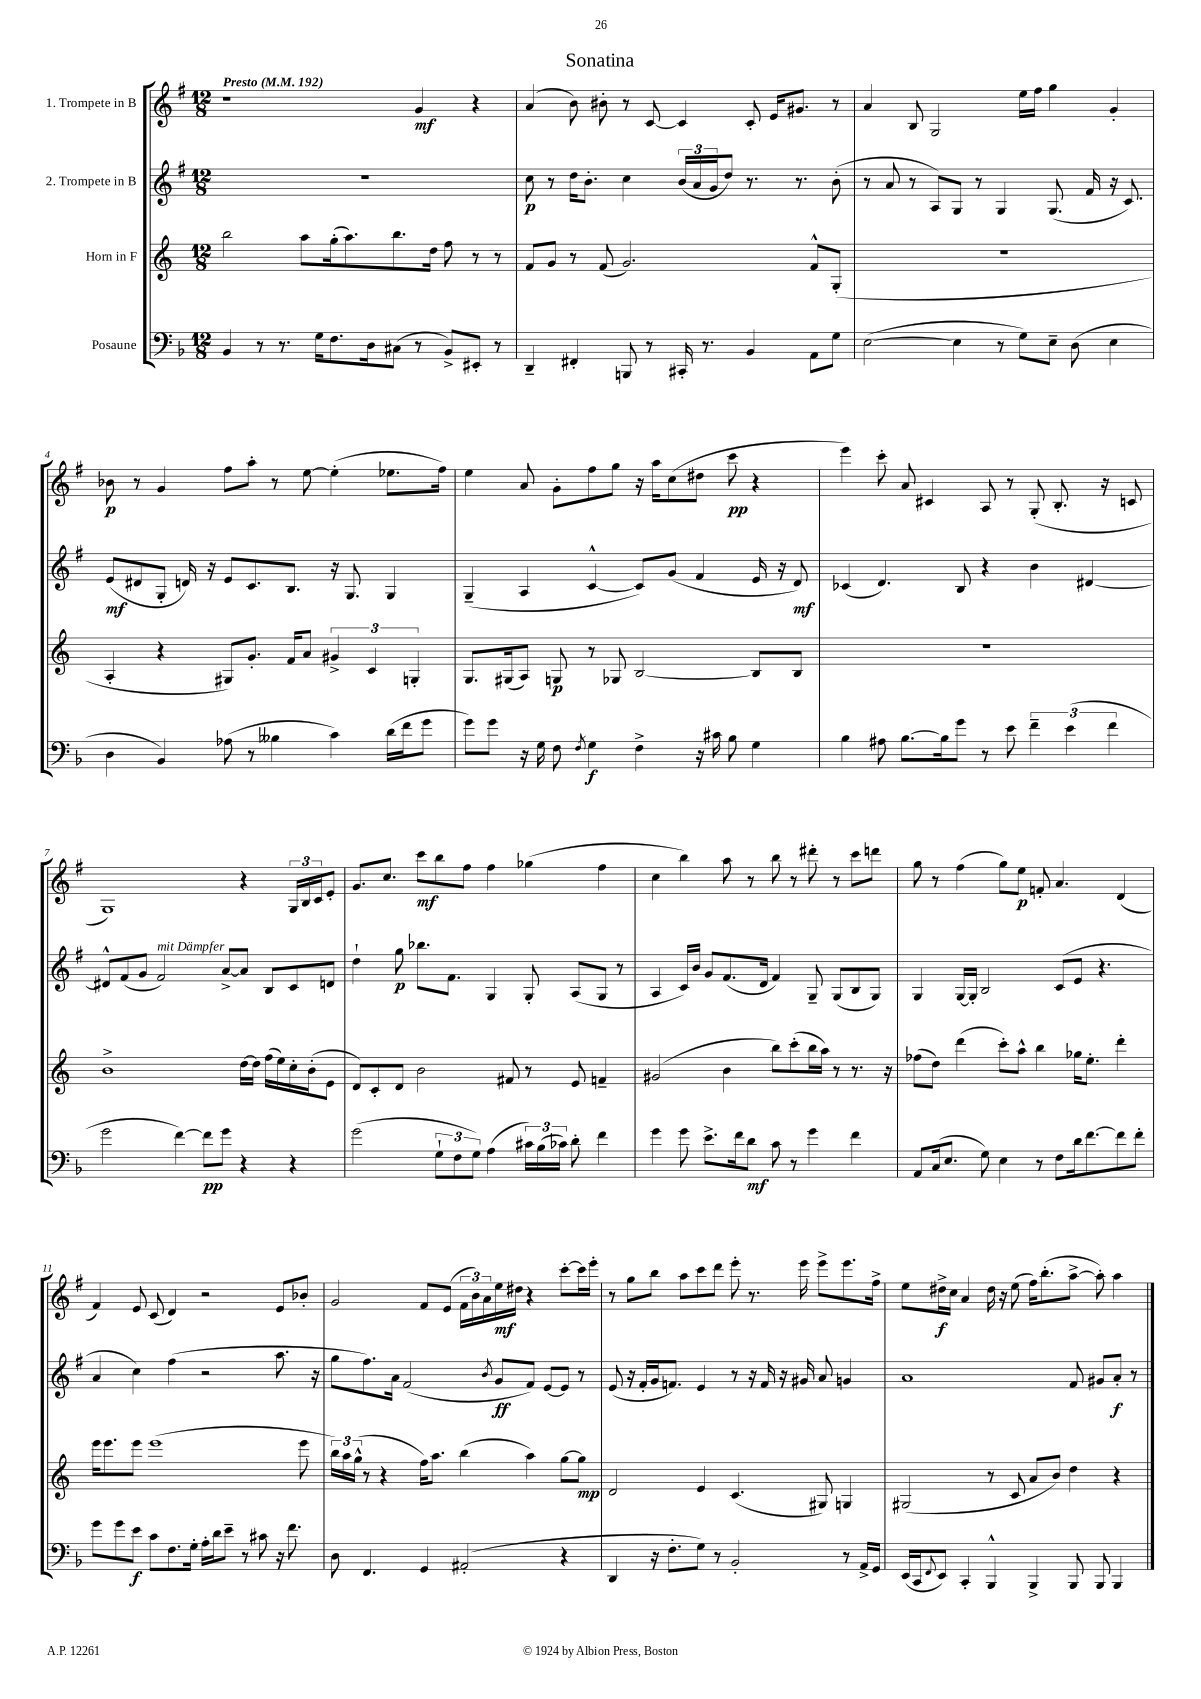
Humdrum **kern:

**kern	**kern	**kern	**kern
*staff4	*staff3	*staff2	*staff1
*clefF4	*clefG2	*clefG2	*clefG2
*k[b-]	*k[]	*k[f#]	*k[f#]
*M12/8	*M12/8	*M12/8	*M12/8
*MM192	*MM192	*MM192	*MM192
4BB-	2bb	1.r	1r
8r	.	.	.
8.r	.	.	.
.	8aa	.	.
16G	.	.	.
8.F	(16gg'	.	.
.	8.aa)	.	.
16D	.	.	.
(8C#	8.bb	.	.
8r	.	.	4g
.	16dd	.	.
8BB-^)	8ff	.	.
8EE#'	8r	.	4r
8r	8r	.	.
=	=	=	=
4DD~	8f	8cc	(4a
.	8g	8r	.
4FF#'	8r	16dd	8b)
.	.	8.b'	.
.	(8f	.	8b#'
8BBB	2.g)	4cc	8r
8r	.	.	[8c
16CC#'	.	(24b	4c]
.	.	24a	.
8.r	.	.	.
.	.	24g	.
.	.	8dd)	.
4BB-	.	8.r	8c'
.	.	.	16e
.	.	8.r	8.g#
8AA	8f^^	.	.
8G	(8G'	(8b'	8r
=	=	=	=
([2E	1.r	8r	4a
.	.	8a	.
.	.	8r	8B
.	.	8A)	2G
4E]	.	8G	.
.	.	8r	.
8r	.	4G	.
8G)	.	.	16ee
.	.	.	16ff#
8E~	.	(8.G	4gg
(8D	.	.	.
.	.	16f#	.
4E	.	16r	4g'
.	.	8.c)	.
=	=	=	=
4D	4A'	(8e	8b-
.	.	8d#	8r
4BB-)	4r	8G'	4g
.	.	16d)	.
.	.	16r	.
(8A-	8G#)	8e	8ff#
8r	8.g'	8.c	8aa'
4B--	.	.	8r
.	16f	8.B	.
.	8a	.	[8ee
4c)	6g#^	16r	(4ee']
.	.	8.G	.
.	6c	.	.
(16d	.	4G	8.ee-
16f	.	.	.
.	6G'	.	.
8g	.	.	.
.	.	.	16ff#)
=	=	=	=
8g)	8.G	(4G~	4ee
8g	.	.	.
.	(16G#	.	.
16r	8A)	4A	8a
16G	.	.	.
8F	8G	.	8g'
8qF	.	.	.
4G	8r	[4c^^	8ff#
.	8G-	.	8gg
4F^	[2B	8c])	16r
.	.	.	16aa
.	.	(8g	(8cc
16r	.	4f#	8dd#
16c#	.	.	.
8B-	.	.	8ccc
4G	8B]	16e	4r
.	.	16r	.
.	8B	8d)	.
=	=	=	=
4B-	1.r	(4c-	4eee)
8A#	.	4.d)	8ccc'
[8.B-	.	.	8a
.	.	.	4c#
16B-]	.	.	.
8g	.	8B	.
8r	.	4r	8A
8e	.	.	8r
6f~	.	4b	(8G'
.	.	.	8.B'
(6e	.	.	.
.	.	[4d#	.
.	.	.	16r
6f	.	.	.
.	.	.	8c
=	=	=	=
2g	1b^	8d#^^]	1G)
.	.	(8f#	.
.	.	8g	.
.	.	2f#)	.
[4f)	.	.	.
8f]	.	.	.
8g	.	[8a^	.
4r	[16dd	8a]	4r
.	16dd]	.	.
.	(16ff	8B	.
.	16ee)	.	.
4r	16cc'	8c	24G
.	.	.	24B
.	(16b'	.	.
.	.	.	24c
.	8e	8d	8e'
=	=	=	=
(2g	8d)	4dd`	8.g
.	8c'	.	.
.	.	.	8.cc
.	8d	8gg	.
.	2b	8.bb-	8ccc
12G`	.	.	8bb
.	.	8.f#	.
12F	.	.	.
.	.	.	8ff#
12G)	.	.	.
(4A	.	4G	4ff#
.	8f#	.	.
24c#)	8r	8G'	(4gg-
(24B-	.	.	.
24c-)	.	.	.
8d'	8e	(8A	.
4f	4f~	8G	4ff#
.	.	8r	.
=	=	=	=
4g	(2g#	4A	4cc
8g	.	16c)	4bb)
.	.	16b	.
8.e^	.	8g	.
.	4b	(8.f#	8aa
16f	.	.	.
8d	.	.	8r
.	.	16d	.
8c	8bb)	4f#)	8bb
8r	(8ccc'	.	8r
4g	16bb	8G~	8ddd#'
.	16aa)	.	.
.	8r	(8G	8r
4f	8.r	8B	8ccc
.	.	8G)	8ddd
.	16r	.	.
=	=	=	=
8AA	(8ff-	4G	8gg
(16C	8dd)	.	8r
8.E	.	.	.
.	(4ddd	[16G	(4ff#
.	.	16G']	.
8G)	.	2B	.
4E	8ccc')	.	8gg)
.	8aa^^	.	8ee
8r	4bb	.	8f'
8F	.	(8c	4.a
16d	16gg-	8e	.
[8.f	8.ee'	.	.
.	.	4.r	.
8f]	4ddd'	.	(4d
8f'	.	.	.
=	=	=	=
8g	16eee	4a	4f#)
.	8.eee	.	.
8g	.	.	.
8e	8eee	4cc)	8e
8c	(1eee	.	(8c
8.F	.	(4ff#	4d)
16G'	.	.	.
16A'	.	2r	2r
16d	.	.	.
8e~	.	.	.
8r	.	.	.
8c#	.	.	.
16r	.	8.aa	8e
8.f	.	.	.
.	8eee	.	8b-'
.	.	16r	.
=	=	=	=
8D	24bb)	8gg	2g
.	24aa	.	.
.	(24gg^^	.	.
4.FF	8r	8.ff#)	.
.	4r	.	.
.	.	16a	.
.	.	(2f#	.
4GG	16ff)	.	8f#
.	8.aa	.	.
.	.	.	(8e
(2AA#'	(4bb	.	24f#
.	.	.	24b)
.	.	.	24a
.	.	8qb	.
.	.	8g	16ee
.	.	.	16dd#
.	4aa)	8f#)	4r
.	.	[8e	.
4r	[8gg	8e]	[8ccc'
.	8gg]	8r	16ccc]
.	.	.	16eee'
=	=	=	=
4DD	2d	(8e	8r
.	.	16r	8gg
.	.	16f#'	.
16r	.	16g	8bb
8.F'	.	8.f)	.
.	.	.	8aa
8G)	4e	4e	8ccc
8r	.	.	8ddd
2BB-'	(4.c	8r	8eee'
.	.	16r	8.r
.	.	16f	.
.	.	16r	.
.	.	16g#	16eee
.	8G#)	8a	8eee^
8r	4G	4g	8.eee
16AA^	.	.	.
16GG	.	.	16ff#^
=	=	=	=
(16EE	(2G#	1a	8ee
16CC	.	.	.
8qqFF	.	.	.
8EE)	.	.	16dd#^
.	.	.	16cc
4CC'	.	.	4a
4BBB-^^	8r	.	16dd#
.	.	.	16r
.	8c	.	(8ee
4BBB-^	8a	.	16ff#)
.	.	.	(8.bb'
.	8b)	.	.
8BBB-	4dd	8f#	[8aa^
8BBB-	.	8g#	8aa'])
4BBB-	4r	8a'	4aa
.	.	8r	.
==	==	==	==
*-	*-	*-	*-
